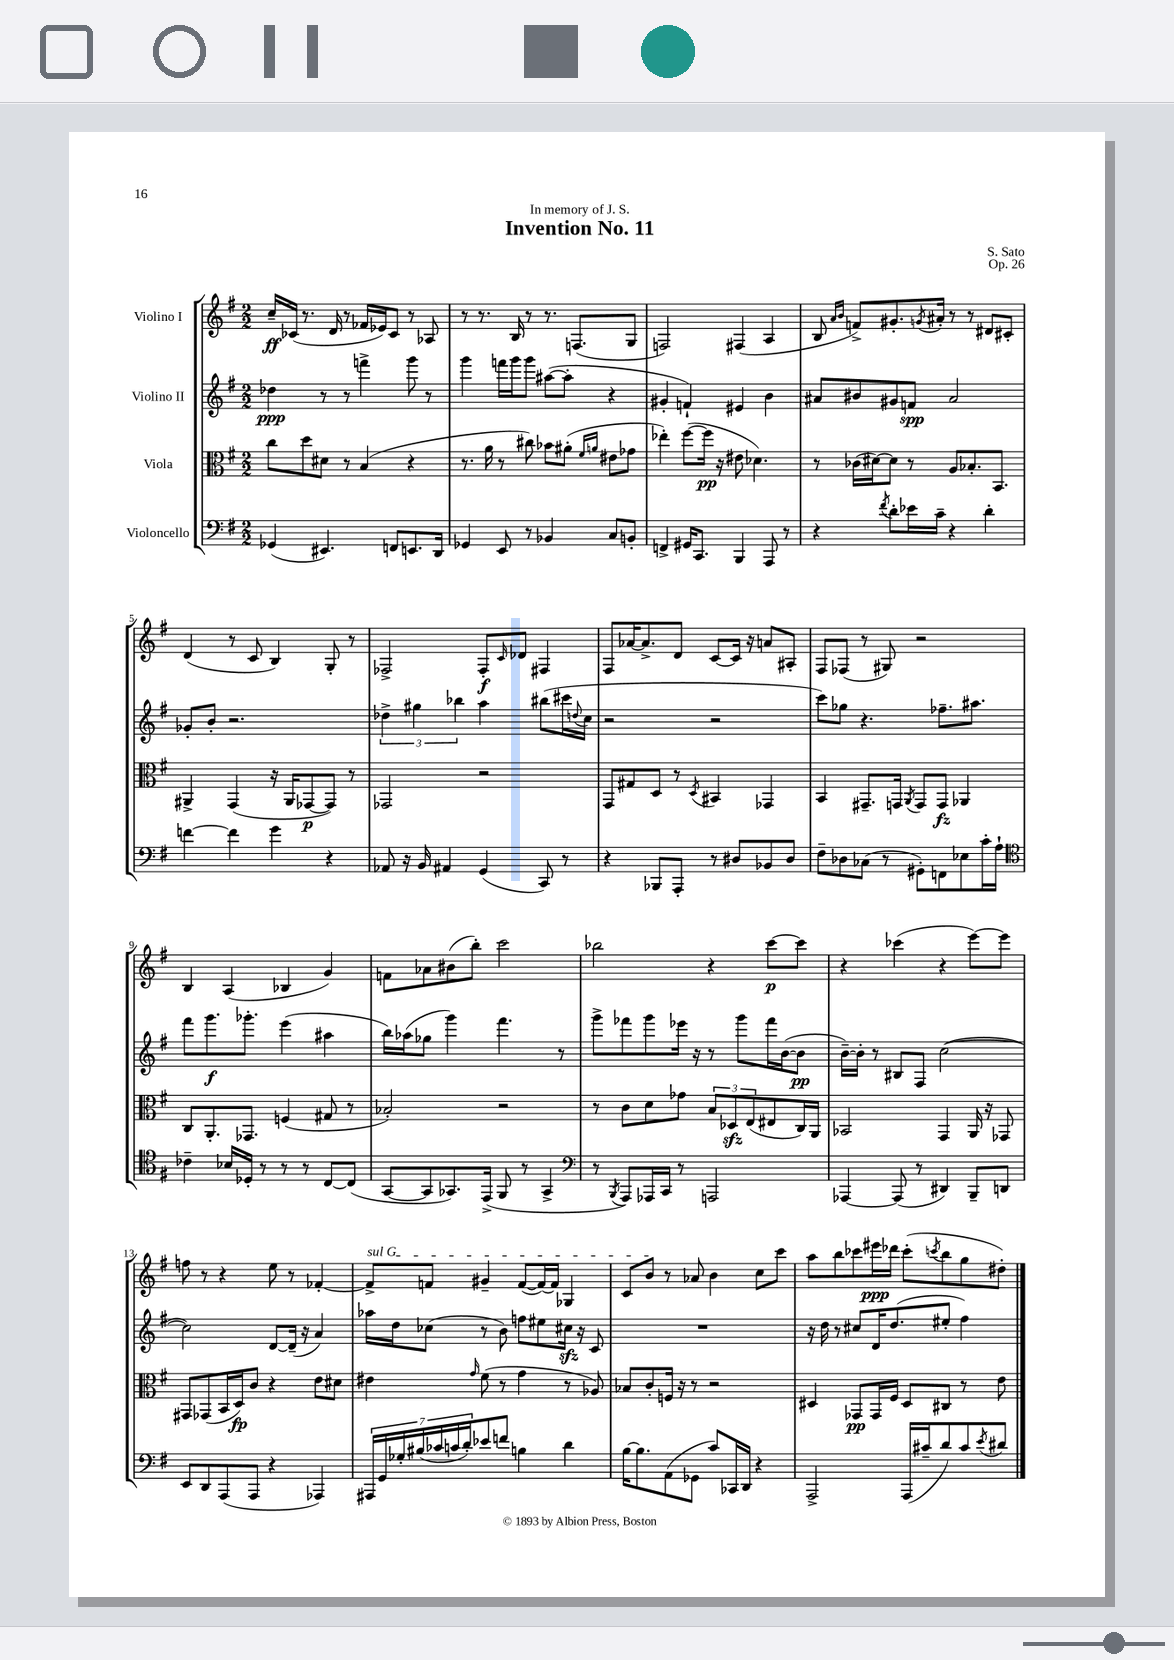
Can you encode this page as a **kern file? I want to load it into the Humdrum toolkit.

**kern	**kern	**dynam	**kern	**dynam	**kern	**dynam
*part4	*part3	*part3	*part2	*part2	*part1	*part1
*staff4	*staff3	*staff3	*staff2	*staff2	*staff1	*staff1
*I"Violoncello	*I"Viola	*	*I"Violino II	*	*I"Violino I	*
*clefF4	*clefC3	*	*clefG2	*	*clefG2	*
*k[f#]	*k[f#]	*	*k[f#]	*	*k[f#]	*
*M2/2	*M2/2	*	*M2/2	*	*M2/2	*
=1	=1	=1	=1	=1	=1	=1
(4GG-X/	8cc\L	.	4dd-X\	ppp	16cc~/LL	ff
.	.	.	.	.	(16c-X/JJ	.
.	8dd\	.	.	.	8.r	.
4.EE#X/)	8d#X\J	.	8r	.	.	.
.	.	.	.	.	16d/	.
.	8r	.	8r	.	8r	.
.	(4B/	.	4fffn^\	.	16f-X/LL	.
.	.	.	.	.	16e-X/J)	.
8FFn/L	.	.	.	.	8c-/J	.
8.EEn/	4r	.	8ggg\	.	8r	.
.	.	.	8r	.	8A-X/	.
16DD/Jk	.	.	.	.	.	.
=2	=2	=2	=2	=2	=2	=2
4GG-X/	8.r	.	4ggg\	.	8r	.
.	.	.	.	.	8.r	.
.	16a\	.	.	.	.	.
8EE/	8r	.	16fffn\LL	.	.	.
.	.	.	16ggg\J	.	16B/	.
8r	8cc#X\)	.	8ggg\J	.	8r	.
4BB-X/	8b-X\L	.	([8aa#X\L	.	8.r	.
.	(8a#X'\J	.	8aa#'\J]	.	.	.
.	.	.	.	.	(8.Fn/L	.
.	16qqf#/LL	.	.	.	.	.
.	16qqan/JJ	.	.	.	.	.
8C/L	8e#X\L	.	4r	.	.	.
8BBn'/J	8g-X\J	.	.	.	8G/J	.
=3	=3	=3	=3	=3	=3	=3
4FFn^/	4ee-X'\)	.	4g#X'/	.	2Fn/)	.
16GG#X/KL	([8ff#\L	.	4fn`/)	.	.	.
8.CC/J	.	.	.	.	.	.
.	16ff#\Jk]	pp	.	.	.	.
.	16r	.	.	.	.	.
4BBB/	8e#X\	.	4e#X/	.	(4F#X/	.
.	4.d-X\)	.	.	.	.	.
8AAA/	.	.	4b\	.	4A/	.
8r	.	.	.	.	.	.
=4	=4	=4	=4	=4	=4	=4
4r	8r	.	8a#X/L	.	8B/	.
.	.	.	.	.	16qqa/LL	.
.	.	.	.	.	16qqb/JJ	.
.	(16c-X\LL	.	8b#X/	.	8fn^/L)	.
.	[16d#X\J)	.	.	.	.	.
8qf#/	.	.	.	.	.	.
8d'\L	8d#\J]	.	8g#X/	.	8.g#X'/	.
16e-X\L	8r	.	8fn/J	spp	.	.
.	.	.	.	.	8qgn/	.
16c~\JJ	.	.	.	.	16a#X'/Jk	.
4r	8A/L	.	2a#/	.	8r	.
.	8.B-X'/	.	.	.	8r	.
4d'\	.	.	.	.	8d#X/L	.
.	8.BB/J	.	.	.	.	.
.	.	.	.	.	8c#X'/J	.
!!LO:LB:g=z
=5	=5	=5	=5	=5	=5	=5
[4fn\	4AA#X^/	.	8g-X'/L	.	(4d/	.
.	.	.	8b'/J	.	.	.
4f\]	(4GG/	.	2.r	.	8r	.
.	.	.	.	.	8c/	.
4g\	16r	.	.	.	4B/)	.
.	16AA#/KL	.	.	.	.	.
.	[8GG-X/	p	.	.	.	.
4r	8GG-/J])	.	.	.	8G'/	.
.	8r	.	.	.	8r	.
=6	=6	=6	=6	=6	=6	=6
8AA-X/	2GG-X/	.	6dd-X^\	.	2F-X^/	.
16r	.	.	.	.	.	.
.	.	.	6gg#X\	.	.	.
16BB/	.	.	.	.	.	.
4AA#X/	.	.	.	.	.	.
.	.	.	6bb-X\	.	.	.
(4GG/	2r	.	4aa\	.	8F-'/L	f
.	.	.	.	.	16qqc/	.
.	.	.	.	.	8d-X/J	.
8CC/)	.	.	(8bb#X\L	.	4F#X/	.
8r	.	.	16ccc#X\L	.	.	.
.	.	.	8qqddn/	.	.	.
.	.	.	16cc\JJ	.	.	.
=7	=7	=7	=7	=7	=7	=7
4r	8GG/L	.	2r	.	8F#/L	.
.	8G#X/	.	.	.	[16a-X/K	.
.	.	.	.	.	8.a-^/]	.
8BBB-X/L	8D/J	.	.	.	.	.
8AAA'/J	8r	.	.	.	8d/J	.
.	8qD/	.	.	.	.	.
8r	4BB#X/	.	2r	.	[8c/L	.
8D#X/L	.	.	.	.	16c/Jk]	.
.	.	.	.	.	16r	.
8BB-X/	4GG-X/	.	.	.	8an/L	.
8D#/J	.	.	.	.	8A#X'/J	.
=8	=8	=8	=8	=8	=8	=8
8F#~\L	4BB/	.	8ccc\L)	.	8F#/L	.
8D-X\	.	.	8gg-X\J	.	(8F-X/J	.
(8C-X\J	8.GG#X~/L	.	4.r	.	8r	.
8r	.	.	.	.	8G#X/)	.
.	16GGn/Jk	.	.	.	.	.
.	8qAA/	.	.	.	.	.
8GG#X'\L)	8GG/L	.	.	.	2r	.
8FFn\	8GG/J	fz	8.ff-X~\L	.	.	.
8E-X\	4AA-X/	.	.	.	.	.
.	.	.	8.aa#X\J	.	.	.
16c'\L	.	.	.	.	.	.
16A`\JJ	.	.	.	.	.	.
!!LO:LB:g=z
=9	=9	=9	=9	=9	=9	=9
*clefC4	*	*	*	*	*	*
4c-X~\	8C/L	.	8fff#\L	.	4B/	.
.	8.AA'/	.	8.ggg\	f	.	.
16B-X/LL	.	.	.	.	(4A/	.
16D-X'/JJ	8.GG-X/J	.	8.ggg-X'\J	.	.	.
8r	.	.	.	.	.	.
8r	(4Fn/	.	(4eee\	.	4B-X/	.
8r	.	.	.	.	.	.
[8C/L	8G#X/	.	4aa#X\	.	4g/)	.
(8C/J]	8r	.	.	.	.	.
=10	=10	=10	=10	=10	=10	=10
[8GG/L	2B-X'/)	.	16bb\LL)	.	8fn\L	.
.	.	.	(16aa-X\J	.	.	.
8GG/]	.	.	8gg-X\J	.	8a-X\	.
8.GG-X/)	.	.	4ggg\)	.	(8b#X\	.
.	.	.	.	.	8bb'\J)	.
(16EE^/Jk	.	.	.	.	.	.
8FF#/	2r	.	4.fff#\	.	2ccc\	.
8r	.	.	.	.	.	.
4GG-^/	.	.	.	.	.	.
.	.	.	8r	.	.	.
=11	=11	=11	=11	=11	=11	=11
*clefF4	*	*	*	*	*	*
8r	8r	.	8ggg^\L	.	2bb-X\	.
8qBBB/	.	.	.	.	.	.
8AAA/L)	8c\L	.	8fff-X\	.	.	.
16AAA-X/L	8d\	.	8ggg\	.	.	.
16CC/JJ	.	.	.	.	.	.
8r	8g-X\J	.	16eee-X\Jk	.	.	.
.	.	.	16r	.	.	.
2AAAn/	12B/L	.	8r	.	4r	.
.	12D-Xzz/	.	.	.	.	.
.	.	.	8ggg\L	.	.	.
.	(12E/	.	.	.	.	.
.	8E#X/	.	16fff-\L	.	[8ccc\L	p
.	.	.	([16b\J	.	.	.
.	16C/L)	.	8b\J]	pp	8ccc\J]	.
.	16AA/JJ	.	.	.	.	.
=12	=12	=12	=12	=12	=12	=12
[4AAA-X/	2BB-X/	.	[16b~\LL)	.	4r	.
.	.	.	16b'\JJ]	.	.	.
.	.	.	8r	.	.	.
(8AAA-/]	.	.	8B#X/L	.	(4ccc-X\	.
8r	.	.	8F#/J	.	.	.
4DD#X/)	4GG/	.	([2cc\	.	4r	.
8BBB~/L	16AA/	.	.	.	[8eee\L)	.
.	16r	.	.	.	.	.
8DDn/J	8GG-X/	.	.	.	8eee\J]	.
!!LO:LB:g=z
=13	=13	=13	=13	=13	=13	=13
8EE/L	8GG#X/L	.	2cc\])	.	8ffn\	.
8DD/	(8GG-X/	.	.	.	8r	.
(8AAA/	16BB/L	.	.	.	4r	.
.	16D/J)	fp	.	.	.	.
8AAA/J	8c/J	.	.	.	.	.
4r	4r	.	[8d/L	.	8ee\	.
.	.	.	(16d~/Jk]	.	8r	.
.	.	.	16r	.	.	.
4AAA-X/)	8e\L	.	4a/)	.	[4f-X'/	.
.	8d#X\J	.	.	.	.	.
=14	=14	=14	=14	=14	=14	=14
!	!	!	!	!	!LO:TX:a:i:t=sul G	!
28AAA#X/LL	4e#X\	.	16aa-X\LL	.	8f-^/L]	.
28GG/	.	.	.	.	.	.
.	.	.	16dd\J	.	.	.
28G-X'/	.	.	.	.	.	.
(28B#X/	.	.	.	.	.	.
.	.	.	(8cc-X\J	.	8fn/J	.
28c-X/	.	.	.	.	.	.
28cn/	.	.	.	.	.	.
28d'/J)	.	.	.	.	.	.
.	16qqg/	.	.	.	.	.
8e-X/	(8f#\	.	8r	.	4g#X~/	.
8fn/J	8r	.	8b\)	.	.	.
4Bn\	4g\	.	8ffn\L	.	([8f/L	.
.	.	.	8ee#X\	.	16f/L_)	.
.	.	.	.	.	16f/JJ]	.
4d\	8r	.	16cc#Xzz\Jk	.	4G-X/	.
.	.	.	16r	.	.	.
.	8A-X/)	.	8c/	.	.	.
=15	=15	=15	=15	=15	=15	=15
[16B\KL	8B-X/L	.	1r	.	8c/L	.
8.B\]	.	.	.	.	.	.
.	8c'/	.	.	.	8b/J	.
(8AA\	16Fn/Jk	.	.	.	8r	.
.	16r	.	.	.	.	.
8GG-X\J	8r	.	.	.	8a-X/	.
8c/L)	2r	.	.	.	4b\	.
16CC-X/L	.	.	.	.	.	.
16DD/JJ	.	.	.	.	.	.
4r	.	.	.	.	8cc\L	.
.	.	.	.	.	8ccc\J	.
=16	=16	=16	=16	=16	=16	=16
2AAA^/	4D#X/	.	16r	.	8aa\L	.
.	.	.	16dd\	.	.	.
.	.	.	8r	.	8bb\	.
.	8GG-X/L	pp	8cc#X/L	.	8ccc-X\	.
.	16GG-/L	.	16d/K	.	16eee#X\L	ppp
.	16F#/JJ	.	(8.dd/	.	16ddd-X\JJ	.
(16AAA/LL	8D#/L	.	.	.	(8ccc-'\L	.
16c#X~/J	.	.	.	.	.	.
.	.	.	.	.	8qcccn/	.
8d/)	8C#X/J	.	8ee#X'/J	.	8bb\	.
8c#/	8r	.	4ff#\)	.	8gg\	.
8qe/	.	.	.	.	.	.
8d#X/J	8e\	.	.	.	8dd#X'\J)	.
==	==	==	==	==	==	==
*-	*-	*-	*-	*-	*-	*-
